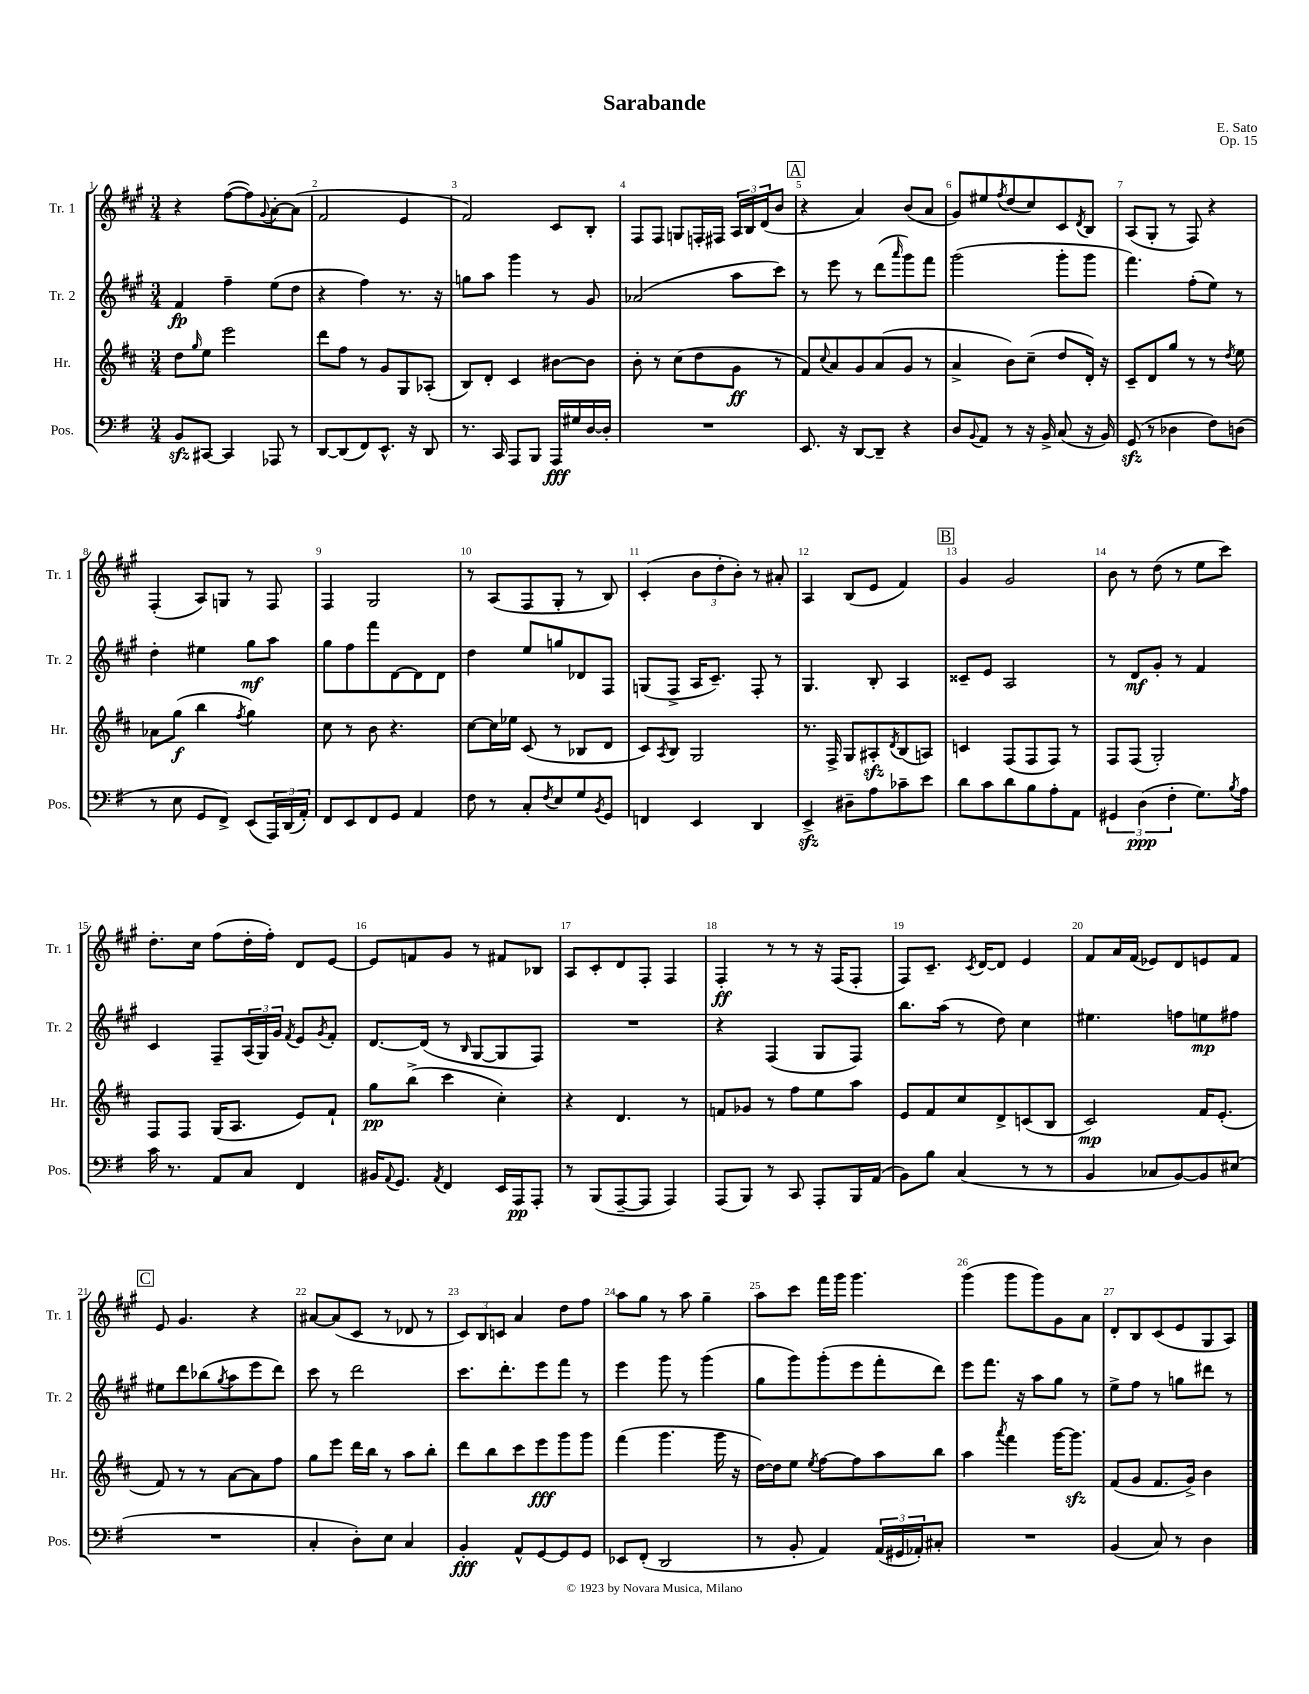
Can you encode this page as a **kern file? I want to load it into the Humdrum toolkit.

**kern	**dynam	**kern	**dynam	**kern	**dynam	**kern	**dynam
*part4	*part4	*part3	*part3	*part2	*part2	*part1	*part1
*staff4	*staff4	*staff3	*staff3	*staff2	*staff2	*staff1	*staff1
*I"Pos.	*	*I"Hr.	*	*I"Tr. 2	*	*I"Tr. 1	*
*I'Pos.	*	*I'Hr.	*	*I'Tr. 2	*	*I'Tr. 1	*
*clefF4	*	*clefG2	*	*clefG2	*	*clefG2	*
*k[f#]	*	*k[f#c#]	*	*k[f#c#g#]	*	*k[f#c#g#]	*
*M3/4	*	*M3/4	*	*M3/4	*	*M3/4	*
=1	=1	=1	=1	=1	=1	=1	=1
8BBzz/L	.	8dd\L	.	4f#/	fp	4r	.
.	.	16qqgg/	.	.	.	.	.
[8CC#X/J	.	8ee\J	.	.	.	.	.
4CC#/]	.	2eee\	.	4ff#~\	.	([8ff#\L	.
.	.	.	.	.	.	8ff#\])	.
.	.	.	.	.	.	8qqg#/	.
8AAA-X/	.	.	.	(8ee\L	.	[8a'\	.
8r	.	.	.	8dd\J	.	(8a\J]	.
=2	=2	=2	=2	=2	=2	=2	=2
[8DD/L	.	8ddd\L	.	4r	.	2f#/	.
(8DD/]	.	8ff#\J	.	.	.	.	.
8FF#/)	.	8r	.	4ff#\)	.	.	.
8.EE^^/J	.	8g/L	.	.	.	.	.
.	.	8G/	.	8.r	.	4e/	.
16r	.	.	.	.	.	.	.
8DD/	.	(8A-X'/J	.	.	.	.	.
.	.	.	.	16r	.	.	.
=3	=3	=3	=3	=3	=3	=3	=3
8.r	.	8B/L)	.	8ggn\L	.	2f#/)	.
.	.	8d'/J	.	8aa\J	.	.	.
16CC/	.	.	.	.	.	.	.
8AAA/L	.	4c#/	.	4ggg#\	.	.	.
8BBB/J	.	.	.	.	.	.	.
16AAA/LL	fff	[8b#X\L	.	8r	.	8c#/L	.
16G#X/	.	.	.	.	.	.	.
[16D/	.	8b#\J]	.	8g#/	.	8B'/J	.
16D'/JJ]	.	.	.	.	.	.	.
=4	=4	=4	=4	=4	=4	=4	=4
2.r	.	8b'\	.	(2a-X/	.	8F#/L	.
.	.	8r	.	.	.	8F#/J	.
.	.	(8cc#\L	.	.	.	8Gn/L	.
.	.	8dd\	.	.	.	16Fn'/L	.
.	.	.	.	.	.	16F#X/JJ	.
.	.	8g\J	ff	8aa\L	.	24A/LL	.
.	.	.	.	.	.	24B/	.
.	.	.	.	.	.	(24d/J	.
.	.	8r	.	8ccc#\J)	.	8b/J	.
!!LO:REH:place=s1:t=A
=5	=5	=5	=5	=5	=5	=5	=5
8.EE/	.	8f#/L)	.	8r	.	4r	.
.	.	8qqcc#/	.	.	.	.	.
.	.	8a/	.	8eee\	.	.	.
16r	.	.	.	.	.	.	.
[8DD/L	.	8g/	.	8r	.	4a/)	.
8DD~/J]	.	(8a/	.	(8ddd\L	.	.	.
.	.	.	.	16qqaaa/	.	.	.
4r	.	8g/J	.	8ggg#\)	.	(8b/L	.
.	.	8r	.	8fff#\J	.	8a/J	.
=6	=6	=6	=6	=6	=6	=6	=6
8D/L	.	4a^/	.	(2ggg#\	.	8g#/L)	.
8qqBB/	.	.	.	.	.	.	.
8AA/J	.	.	.	.	.	8ee#X/	.
.	.	.	.	.	.	8qff#/	.
8r	.	8b\L)	.	.	.	(8dd/	.
16r	.	(8cc#~\J	.	.	.	8cc#/)	.
16BB^/	.	.	.	.	.	.	.
(8C/	.	8dd/L	.	8ggg#'\L	.	8c#/	.
.	.	.	.	.	.	8qd/	.
16r	.	16d'/Jk)	.	8ggg#\J	.	8B/J	.
16BB/)	.	16r	.	.	.	.	.
=7	=7	=7	=7	=7	=7	=7	=7
(8GGzz/	.	8c#~/L	.	4.fff#\)	.	(8A/L	.
8r	.	8d/	.	.	.	8G#'/J	.
4D-X\	.	8gg/J	.	.	.	8r	.
.	.	8r	.	(8ff#'\L	.	8F#/)	.
8F#\L)	.	8r	.	8ee\J)	.	4r	.
.	.	8qdd/	.	.	.	.	.
(8Dn\J	.	8ee\	.	8r	.	.	.
!!LO:LB:g=z
=8	=8	=8	=8	=8	=8	=8	=8
8r	.	8a-X\L	.	4dd'\	.	(4F#'/	.
8E\	.	(8gg\J	f	.	.	.	.
8GG/L	.	4bb\	.	4ee#X\	.	8A/L)	.
8FF#^/J)	.	.	.	.	.	8Gn/J	.
.	.	8qff#/	.	.	.	.	.
(8EE/L	.	4gg\)	.	8gg#\L	mf	8r	.
24AAA/L)	.	.	.	8aa\J	.	8F#/	.
(24DD/	.	.	.	.	.	.	.
24AA'/JJ)	.	.	.	.	.	.	.
=9	=9	=9	=9	=9	=9	=9	=9
8FF#/L	.	8cc#\	.	8gg#\L	.	4F#/	.
8EE/	.	8r	.	8ff#\	.	.	.
8FF#/	.	8b\	.	8fff#\	.	2G#/	.
8GG/J	.	4.r	.	[8d\	.	.	.
4AA/	.	.	.	8d\]	.	.	.
.	.	.	.	8d\J	.	.	.
=10	=10	=10	=10	=10	=10	=10	=10
8F#\	.	[8cc#\L	.	4dd\	.	8r	.
8r	.	16cc#\L]	.	.	.	(8A/L	.
.	.	16ee-X\JJ	.	.	.	.	.
8C'/L	.	(8c#/	.	8ee/L	.	8F#/	.
8qF#/	.	.	.	.	.	.	.
8E/	.	8r	.	8ggn/	.	8G#'/J	.
8G/	.	8B-X/L	.	8d-X/	.	8r	.
8qBB/	.	.	.	.	.	.	.
8GG/J	.	8d/J	.	8F#/J	.	8B/)	.
=11	=11	=11	=11	=11	=11	=11	=11
4FFn/	.	8c#/L)	.	(8Gn/L	.	(4c#'/	.
.	.	8qA/	.	.	.	.	.
.	.	8B/J	.	8F#^/J	.	.	.
4EE/	.	2G/	.	16A/KL	.	12b\L	.
.	.	.	.	8.c#~/J)	.	.	.
.	.	.	.	.	.	12dd'\	.
.	.	.	.	.	.	12b'\J)	.
4DD/	.	.	.	8F#'/	.	8r	.
.	.	.	.	8r	.	8a#X'/	.
=12	=12	=12	=12	=12	=12	=12	=12
4EEzz^/	.	8.r	.	4.G#/	.	4A/	.
.	.	16F#^/	.	.	.	.	.
8D#X~\L	.	8G/L	.	.	.	(8B/L	.
8A\	.	8A#Xzz'/	.	8B'/	.	8e/J	.
.	.	8qd/	.	.	.	.	.
8c-X~\	.	(8B/	.	4A/	.	4f#/)	.
8e\J	.	8An/J)	.	.	.	.	.
!!LO:REH:place=s1:t=B
=13	=13	=13	=13	=13	=13	=13	=13
8d\L	.	4cn/	.	8c##X~/L	.	4g#/	.
8c\	.	.	.	8e/J	.	.	.
8d\	.	(8F#/L	.	2A/	.	2g#/	.
8B\	.	8F#/	.	.	.	.	.
8A'\	.	8F#/J)	.	.	.	.	.
8AA\J	.	8r	.	.	.	.	.
=14	=14	=14	=14	=14	=14	=14	=14
6GG#X/	.	8F#/L	.	8r	.	8b\	.
.	.	(8F#/J	.	8d/L	mf	8r	.
(6D\	ppp	.	.	.	.	.	.
.	.	2G'/)	.	8g#'/J	.	(8dd\	.
6F#'\	.	.	.	.	.	.	.
.	.	.	.	8r	.	8r	.
8.G\L)	.	.	.	4f#/	.	8ee\L	.
.	.	.	.	.	.	8ccc#\J)	.
8qB/	.	.	.	.	.	.	.
16A\Jk	.	.	.	.	.	.	.
!!LO:LB:g=z
=15	=15	=15	=15	=15	=15	=15	=15
16c\	.	8F#/L	.	4c#/	.	8.dd'\L	.
8.r	.	.	.	.	.	.	.
.	.	8F#/J	.	.	.	.	.
.	.	.	.	.	.	16cc#\Jk	.
8AA/L	.	(16G/KL	.	8F#~/L	.	(8ff#\L	.
.	.	8.A/J	.	.	.	.	.
8C/J	.	.	.	(24A/L	.	16dd'\L	.
.	.	.	.	24G#/)	.	.	.
.	.	.	.	.	.	16ff#'\JJ)	.
.	.	.	.	24g#/JJ	.	.	.
.	.	.	.	8qf#/	.	.	.
4FF#/	.	8e/L)	.	8e/L	.	8d/L	.
.	.	.	.	8qg#/	.	.	.
.	.	8f#`/J	.	8f#'/J	.	[8e/J	.
=16	=16	=16	=16	=16	=16	=16	=16
16BB#X/KL	.	8gg\L	pp	[8.d/L	.	8e/L]	.
8qqAA/	.	.	.	.	.	.	.
8.GG/J	.	.	.	.	.	.	.
.	.	(8bb^\J	.	.	.	8fn/	.
.	.	.	.	(16d/Jk]	.	.	.
8qAA/	.	.	.	.	.	.	.
4FF#/	.	4ccc#\	.	8r	.	8g#/J	.
.	.	.	.	16qqB/	.	.	.
.	.	.	.	[8G#/L	.	8r	.
16EE/LL	.	4cc#'\)	.	8G#/]	.	8f#X/L	.
16AAA/J	pp	.	.	.	.	.	.
8AAA'/J	.	.	.	8F#/J)	.	8B-X/J	.
=17	=17	=17	=17	=17	=17	=17	=17
8r	.	4r	.	2.r	.	8A/L	.
(8BBB/L	.	.	.	.	.	8c#'/	.
[8AAA~/	.	4.d/	.	.	.	8d/	.
8AAA/J]	.	.	.	.	.	8F#'/J	.
4AAA/)	.	.	.	.	.	4F#/	.
.	.	8r	.	.	.	.	.
=18	=18	=18	=18	=18	=18	=18	=18
(8AAA/L	.	8fn/L	.	4r	.	4F#'/	ff
8BBB/J)	.	8g-X/J	.	.	.	.	.
8r	.	8r	.	(4F#/	.	8r	.
8CC/	.	8ff#\L	.	.	.	8r	.
8AAA'/L	.	8ee\	.	8G#/L	.	16r	.
.	.	.	.	.	.	(16F#/KL	.
16BBB/L	.	8aa\J	.	8F#/J)	.	8F#'/J	.
(16AA/JJ	.	.	.	.	.	.	.
=19	=19	=19	=19	=19	=19	=19	=19
8BB\L)	.	8e/L	.	8.bb\L	.	8F#/L)	.
8B\J	.	8f#/	.	.	.	8.c#~/J	.
.	.	.	.	(16aa\Jk	.	.	.
(4C/	.	8cc#/	.	8r	.	.	.
.	.	.	.	.	.	8qc#/	.
.	.	.	.	.	.	[16d/KL	.
.	.	8d^/	.	8dd\)	.	8d/J]	.
8r	.	(8cn/	.	4cc#\	.	4e/	.
8r	.	8B/J	.	.	.	.	.
=20	=20	=20	=20	=20	=20	=20	=20
4BB/	.	2c#/)	mp	4.ee#X\	.	8f#/L	.
.	.	.	.	.	.	16a/L	.
.	.	.	.	.	.	(16f#/JJ	.
8C-X/L	.	.	.	.	.	8e-X/L)	.
[8BB/)	.	.	.	8ffn\L	.	8d/	.
8BB/]	.	16f#/KL	.	8een\	mp	8en/	.
.	.	(8.e'/J	.	.	.	.	.
(8E#X/J	.	.	.	8ff#X\J	.	8f#/J	.
!!LO:LB:g=z
!!LO:REH:place=s1:t=C
=21	=21	=21	=21	=21	=21	=21	=21
2.r	.	8f#/)	.	8ee#X\L	.	8e/	.
.	.	8r	.	8ddd\	.	4.g#/	.
.	.	8r	.	(8bb-X\	.	.	.
.	.	.	.	8qgg#/	.	.	.
.	.	[8a\L	.	8aa\	.	.	.
.	.	8a\]	.	8eee\	.	4r	.
.	.	8ff#\J	.	8ddd\J)	.	.	.
=22	=22	=22	=22	=22	=22	=22	=22
4C'/	.	8gg\L	.	8ccc#\	.	[8a#X/L	.
.	.	8eee\J	.	8r	.	(8a#/]	.
8D'\L)	.	16ddd\LL	.	2ddd\	.	8c#/J	.
.	.	16bb\JJ	.	.	.	.	.
8E\J	.	8r	.	.	.	8r	.
4C/	.	8aa\L	.	.	.	8d-X/	.
.	.	8bb'\J	.	.	.	8r	.
=23	=23	=23	=23	=23	=23	=23	=23
4BB'/	fff	8ddd\L	.	8.ccc#\L	.	12c#/L)	.
.	.	.	.	.	.	12B/	.
.	.	8bb\	.	.	.	.	.
.	.	.	.	.	.	12cn/J	.
.	.	.	.	8.ddd'\	.	.	.
8AA^^/L	.	8ccc#\	.	.	.	4a/	.
[8GG/	.	8eee\	fff	8eee\	.	.	.
8GG/]	.	8ggg\	.	8fff#\J	.	8dd\L	.
8GG/J	.	8ggg\J	.	8r	.	8ff#\J	.
=24	=24	=24	=24	=24	=24	=24	=24
8EE-X/L	.	(4fff#\	.	4eee\	.	8aa\L	.
(8FF#'/J	.	.	.	.	.	8gg#\J	.
2DD/	.	4.ggg\	.	8ggg#\	.	8r	.
.	.	.	.	8r	.	8aa\	.
.	.	.	.	(4ggg#\	.	4gg#~\	.
.	.	16ggg\	.	.	.	.	.
.	.	16r	.	.	.	.	.
=25	=25	=25	=25	=25	=25	=25	=25
8r	.	[16dd\LL)	.	8gg#\L	.	8aa\L	.
.	.	16dd\J]	.	.	.	.	.
8BB'/	.	8ee\J	.	8ggg#\)	.	8ccc#\J	.
.	.	8qee/	.	.	.	.	.
4AA/)	.	[8ff#\L	.	(8ggg#'\	.	16fff#\LL	.
.	.	.	.	.	.	16ggg#\JJ	.
.	.	8ff#\]	.	8eee\	.	4.ggg#\	.
(24AA/LL	.	8aa\	.	8fff#'\	.	.	.
24GG#X/	.	.	.	.	.	.	.
24AA-X'/J)	.	.	.	.	.	.	.
8C#X'/J	.	8bb\J	.	8ddd\J)	.	.	.
=26	=26	=26	=26	=26	=26	=26	=26
2.r	.	4aa\	.	8eee\L	.	(4ggg#\	.
.	.	.	.	8.fff#\J	.	.	.
.	.	8qaaa/	.	.	.	.	.
.	.	4fff#\	.	.	.	8ggg#\L	.
.	.	.	.	16r	.	.	.
.	.	.	.	8aa\L	.	8ggg#\)	.
.	.	[16ggg\KL	.	8gg#\J	.	8g#\	.
.	.	8.gggzz\J]	.	.	.	.	.
.	.	.	.	8r	.	8a\J	.
=27	=27	=27	=27	=27	=27	=27	=27
(4BB/	.	(8f#/L	.	8ee^\L	.	8d'/L	.
.	.	8g/J	.	8ff#\J	.	8B/	.
8C/)	.	8.f#/L	.	8r	.	(8c#/	.
8r	.	.	.	8ggn\L	.	8e/	.
.	.	16g^/Jk)	.	.	.	.	.
4D\	.	4b\	.	8ddd#X\J	.	8G#/	.
.	.	.	.	8r	.	8A/J)	.
==	==	==	==	==	==	==	==
*-	*-	*-	*-	*-	*-	*-	*-
